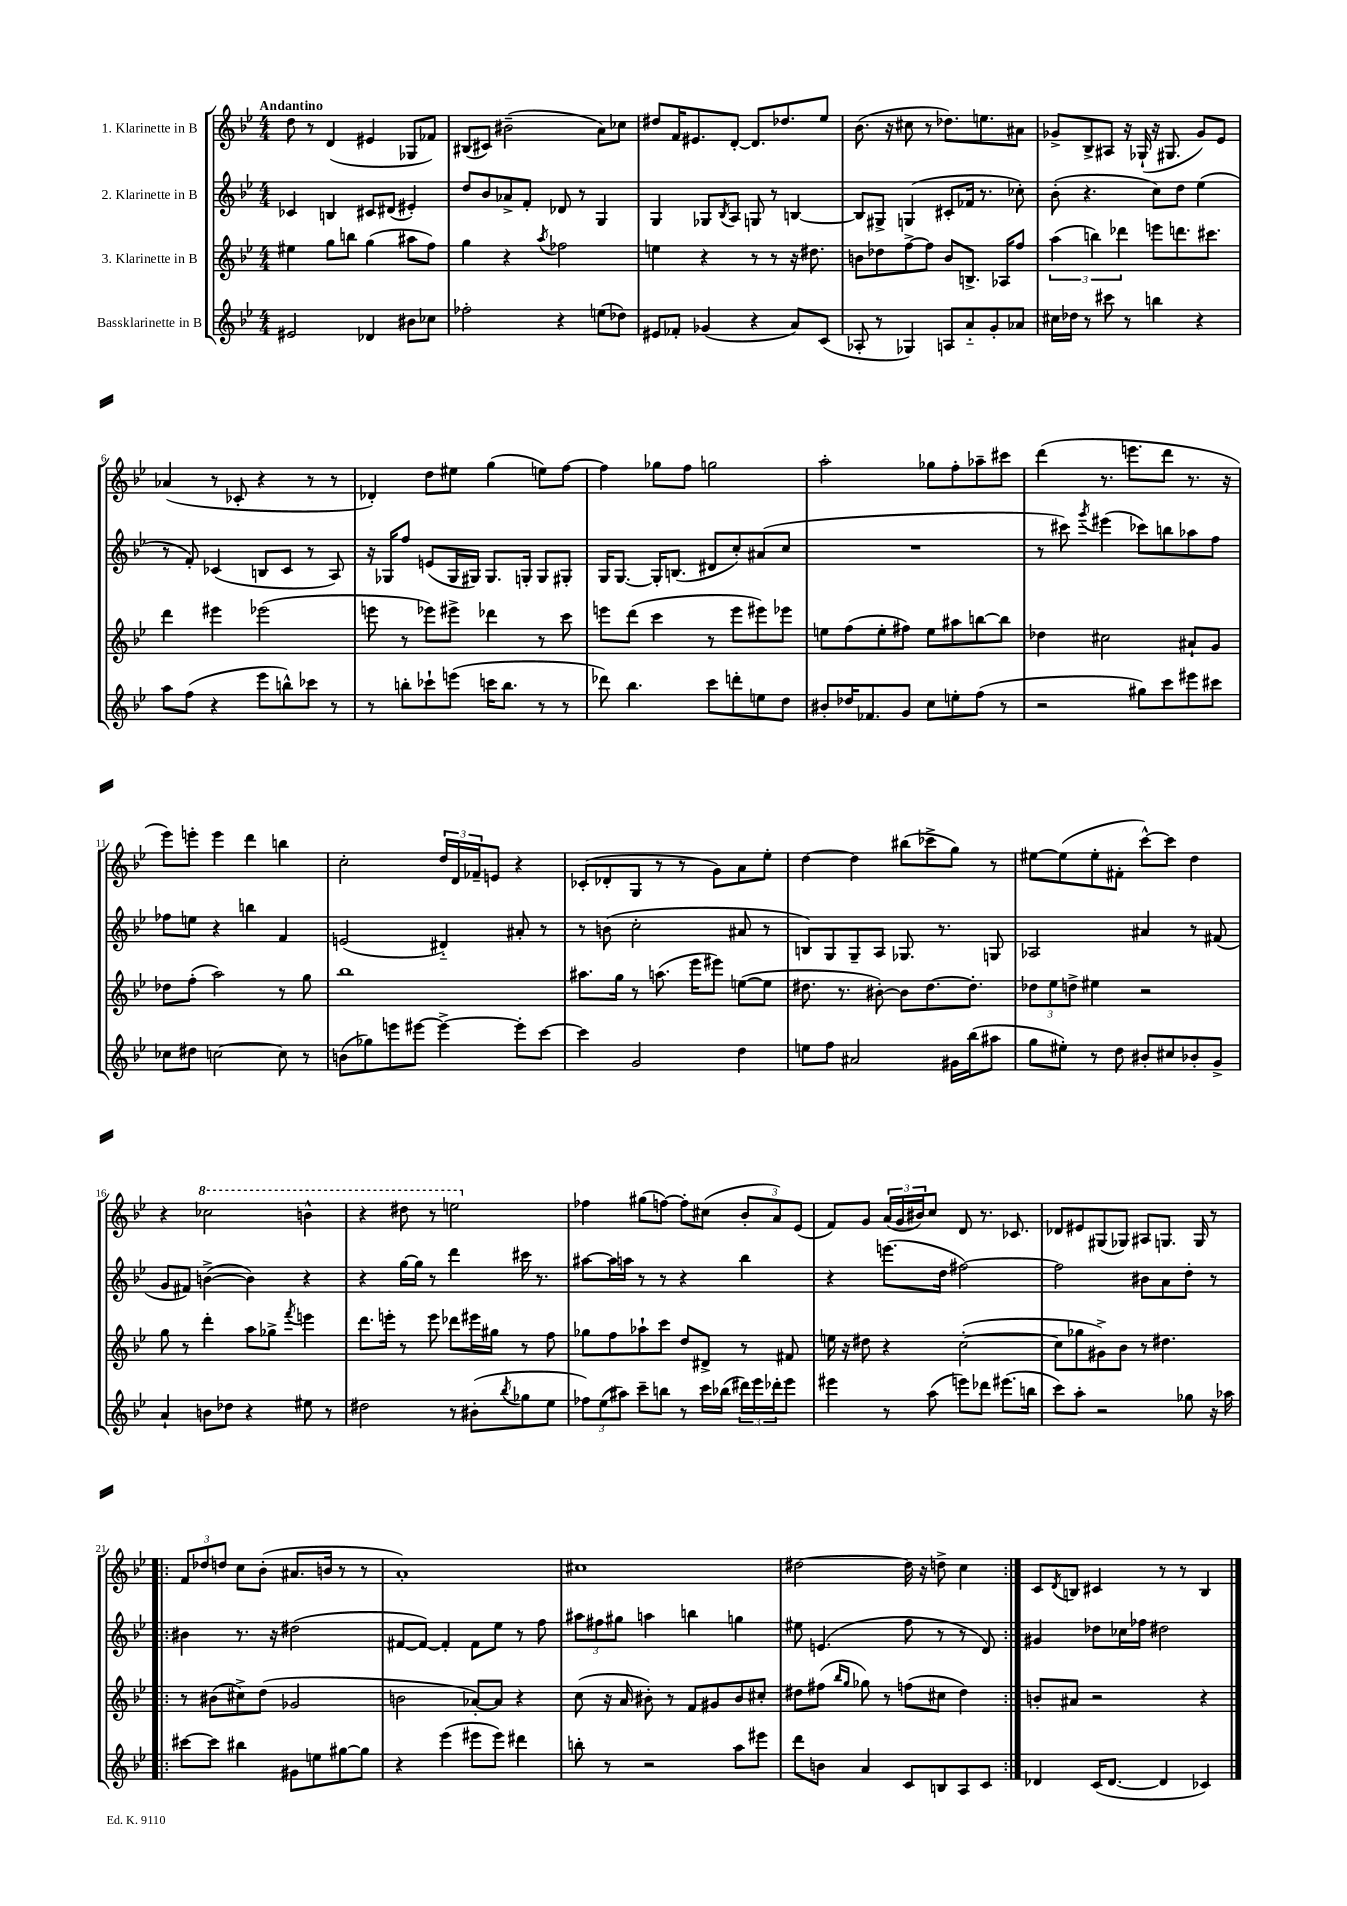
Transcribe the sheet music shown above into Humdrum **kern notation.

**kern	**kern	**kern	**kern
*staff4	*staff3	*staff2	*staff1
*clefG2	*clefG2	*clefG2	*clefG2
*k[b-e-]	*k[b-e-]	*k[b-e-]	*k[b-e-]
*M4/4	*M4/4	*M4/4	*M4/4
2e#	4ee#	4c-	8dd
.	.	.	8r
.	8gg	4B	(4d
.	8bb	.	.
4d-	(4gg	8c#	4e#
.	.	(8d#	.
8b#	8aa#	4e#')	8G-
8cc-	8ff)	.	8f-)
=	=	=	=
2ff-'	4gg	8dd	(8B#
.	.	8b-	8c#)
.	4r	8a-^	(2b#~
.	.	8f'	.
.	8qaa	.	.
4r	2ff-	8d-	.
.	.	8r	.
(8ee	.	4G	8a)
8dd-)	.	.	8cc-
=	=	=	=
8e#	4ee	4G	8dd#
8f-'	.	.	16f
.	.	.	8.e#
(4g-	4r	8G-	.
.	.	8qB-	.
.	.	8A	[8d'
4r	8r	8G	8.d]
.	8r	8r	.
.	.	.	8.dd-
8a)	16r	[4B	.
.	8.dd#	.	.
(8c	.	.	8ee-
=	=	=	=
8A-'	8b	8B]	(8.b-
8r	8dd-	8G#^	.
.	.	.	16r
4G-)	[8ff^	(4G	8cc#
.	8ff]	.	8r
8A	8b	8c#'	8.dd-)
8a'~	8.B^	16f-	.
.	.	8.r	8.ee
8g'	.	.	.
.	16A-	.	.
8a-	8ff	8cc-')	8a#
=	=	=	=
16cc#	(6aa	(8b-'	8g-^
16dd-	.	.	.
8r	.	4.r	8B-^
.	6bb)	.	.
8ccc#	.	.	8A#
.	6ddd-	.	.
8r	.	.	16r
.	.	.	(16G-`
4bb	8eee	8cc)	16r
.	.	.	8.G#
.	8.ddd	8dd	.
4r	.	(4ee-	8g-)
.	8.ccc#	.	.
.	.	.	8e-
=	=	=	=
8aa	4ddd	8r	(4a-
(8ff	.	8f')	.
4r	4eee#	(4c-	8r
.	.	.	8c-'
8eee-	(2eee-	8B	4r
8bb^^)	.	8c-	.
8ccc-	.	8r	8r
8r	.	8A)	8r
=	=	=	=
8r	8eee	16r	4d-')
.	.	16G-	.
8bb'	8r	8ff	.
8ccc-`	8eee-)	(8e	8dd
(8eee	8eee#^	16G-	8ee#
.	.	16G#)	.
16ccc	4ddd-	8.G#	(4gg
8.bb	.	.	.
.	.	16G'	.
8r	8r	8G	8ee)
8r	8ccc	8G#'	[8ff
=	=	=	=
8ddd-)	8eee	16G	4ff]
.	.	[8.G	.
4.bb-	(8ddd	.	.
.	4ccc	16G']	8gg-
.	.	(8.B	.
.	.	.	8ff
8ccc	8r	8d#	2gg
8ddd'	8eee	8cc')	.
8ee	8eee#)	(8a#	.
8dd	8eee-	8cc	.
=	=	=	=
8b#'	8ee	1r	2aa'
16dd-	(8ff	.	.
8.f-	.	.	.
.	8ee'	.	.
8g	8ff#)	.	.
8cc	8ee	.	8gg-
8ee'	8aa#	.	8ff'
(8ff	[8bb	.	8aa-~
8r	8bb]	.	8ccc#
=	=	=	=
2r	4dd-	8r	(4ddd
.	.	8ccc#)	.
.	.	8qggg	.
.	2cc#	(4eee#	8.r
.	.	.	8.eee
8gg#)	.	8ccc-)	.
8ccc	.	8bb	8ddd
8eee#	8a#`	8aa-	8.r
8ccc#	8g	8ff	.
.	.	.	16r
=	=	=	=
8cc-	8dd-	8ff-	8eee-)
8dd#	(8ff'	8ee	8eee'
[2cc	2aa)	4r	4eee
.	.	4bb	4ddd
8cc]	8r	4f	4bb
8r	8gg	.	.
=	=	=	=
(8b	1bb-	(2e	2cc'
8gg-)	.	.	.
8eee	.	.	.
[8eee#	.	.	.
4eee#^_	.	4d#'~)	24dd
.	.	.	24d
.	.	.	24f-~
.	.	.	8e
8eee#']	.	8a#'	4r
[8ccc	.	8r	.
=	=	=	=
4ccc]	8.aa#	8r	(8c-'
.	.	(8b	8d-'
.	16gg	.	.
2g	8r	2cc'	8G
.	(8.aa	.	8r
.	.	.	8r
.	16eee-	.	.
.	8eee#)	.	8g)
4dd	([8ee	8a#	8a
.	8ee]	8r	8ee-'
=	=	=	=
8ee	8.dd#	8B)	[4dd
8ff	.	8G	.
.	8.r	.	.
2a#	.	8G~	4dd]
.	[8b#')	8A	.
.	8b#]	8.G-	(8bb#
.	[8.dd#	.	8ccc-^
.	.	8.r	.
16g#	.	.	8gg)
(16bb-	8.dd#']	.	.
8aa#	.	8G	8r
=	=	=	=
8gg	12dd-	2A-	[8ee#
.	12ee-	.	.
8ee#')	.	.	(8ee#]
.	12dd^	.	.
8r	4ee#	.	8ee#'
8dd	.	.	8f#'
8b#'	2r	4a#	[8ccc^^)
8cc#	.	.	8ccc]
8b-'	.	8r	4dd
8g^	.	(8f#	.
=	=	=	=
4a`	8gg	8g	4r
.	8r	8f#)	.
8b	4ddd'	([4b^	2ccc-
8dd-	.	.	.
4r	8aa	4b])	.
.	8gg-^	.	.
.	8qfff	.	.
8ee#	4eee	4r	4bb^^
8r	.	.	.
=	=	=	=
2dd#	8.ddd	4r	4r
.	16eee'	.	.
.	8r	[16gg	8ddd#
.	.	16gg]	.
.	8eee	8r	8r
8r	8ddd-	4ddd	2eee
(8b#'	16eee#	.	.
.	16gg#	.	.
8qbb-	.	.	.
8gg-	8r	16ccc#	.
.	.	8.r	.
8ee-	8ff	.	.
=	=	=	=
12ff-)	8gg-	[8aa#	4ff-
(12ee-	.	.	.
.	8ff	16aa#]	.
12aa#)	.	.	.
.	.	16aa	.
8ccc~	8aa-`	8r	(8gg#
8bb	8ccc	8r	[8ff)
8r	8dd	4r	8ff']
16ccc	8d#^	.	(8cc#
(16bb-	.	.	.
24ddd#)	8r	4bb-	12b-'
24eee-	.	.	.
24ddd-'	.	.	12a)
8eee-	8f#	.	.
.	.	.	(12e-
=	=	=	=
4eee#	16ee	4r	8f)
.	16r	.	.
.	8dd#	.	8g
8r	4r	(8.eee	(24a
.	.	.	24g
.	.	.	24b#)
(8aa	.	.	8cc
.	.	16dd	.
8eee)	([2cc'	[2ff#)	8d
8ddd-	.	.	8.r
(8.eee#	.	.	.
.	.	.	8.c-
16bb	.	.	.
=	=	=	=
8ccc)	8cc]	2ff#]	8d-
8aa'	8gg-	.	8e#
2r	8g#^)	.	(8G#
.	8b-	.	8G-)
.	8r	8b#	8A#
.	4.dd#	8a	8.G
8gg-	.	8dd'	.
.	.	.	16G
16r	.	8r	8r
16aa-	.	.	.
=!|:	=!|:	=!|:	=!|:
[8ccc#	8r	4b#	12f
.	.	.	12dd-
8ccc#]	(8b#	.	.
.	.	.	12dd
4bb#	8cc#^)	8.r	8cc
.	(8dd	.	(8b-'
.	.	16r	.
8g#	2g-	(2dd#	8.a#
8ee	.	.	.
.	.	.	16b
[8gg#	.	.	8r
8gg#]	.	.	8r
=	=	=	=
4r	2b	[8f#	1a')
.	.	8f#_)	.
(4eee-	.	4f#']	.
8eee#	[8a-')	8f#	.
8eee#)	8a-]	8ee-	.
4ddd#	4r	8r	.
.	.	8ff	.
=	=	=	=
8bb'	(8cc	12aa#	1cc#
.	.	12ff#	.
8r	16r	.	.
.	.	12gg#	.
.	16a	.	.
2r	8b#')	4aa	.
.	8r	.	.
.	8f	4bb	.
.	8g#	.	.
8aa	8b#	4gg	.
8eee#	8cc#'	.	.
=	=	=	=
8ddd	8dd#	8ee#	[2dd#
8b	(8ff#	(4.e	.
.	16qqbb-	.	.
.	16qqgg	.	.
4a	8gg-)	.	.
.	8r	.	.
8c	(8ff	8ff	16dd#]
.	.	.	16r
8B	8cc#	8r	8dd^
8A	4dd#)	8r	4cc
8c	.	8d)	.
=:|!	=:|!	=:|!	=:|!
4d-	8b'	4g#	8c
.	.	.	8qd
.	8a#	.	8B
(16c	2r	8dd-	4c#
[8.d-	.	.	.
.	.	16cc-	.
.	.	16ff-	.
4d-]	.	2dd#	8r
.	.	.	8r
4c-)	4r	.	4B
==	==	==	==
*-	*-	*-	*-
